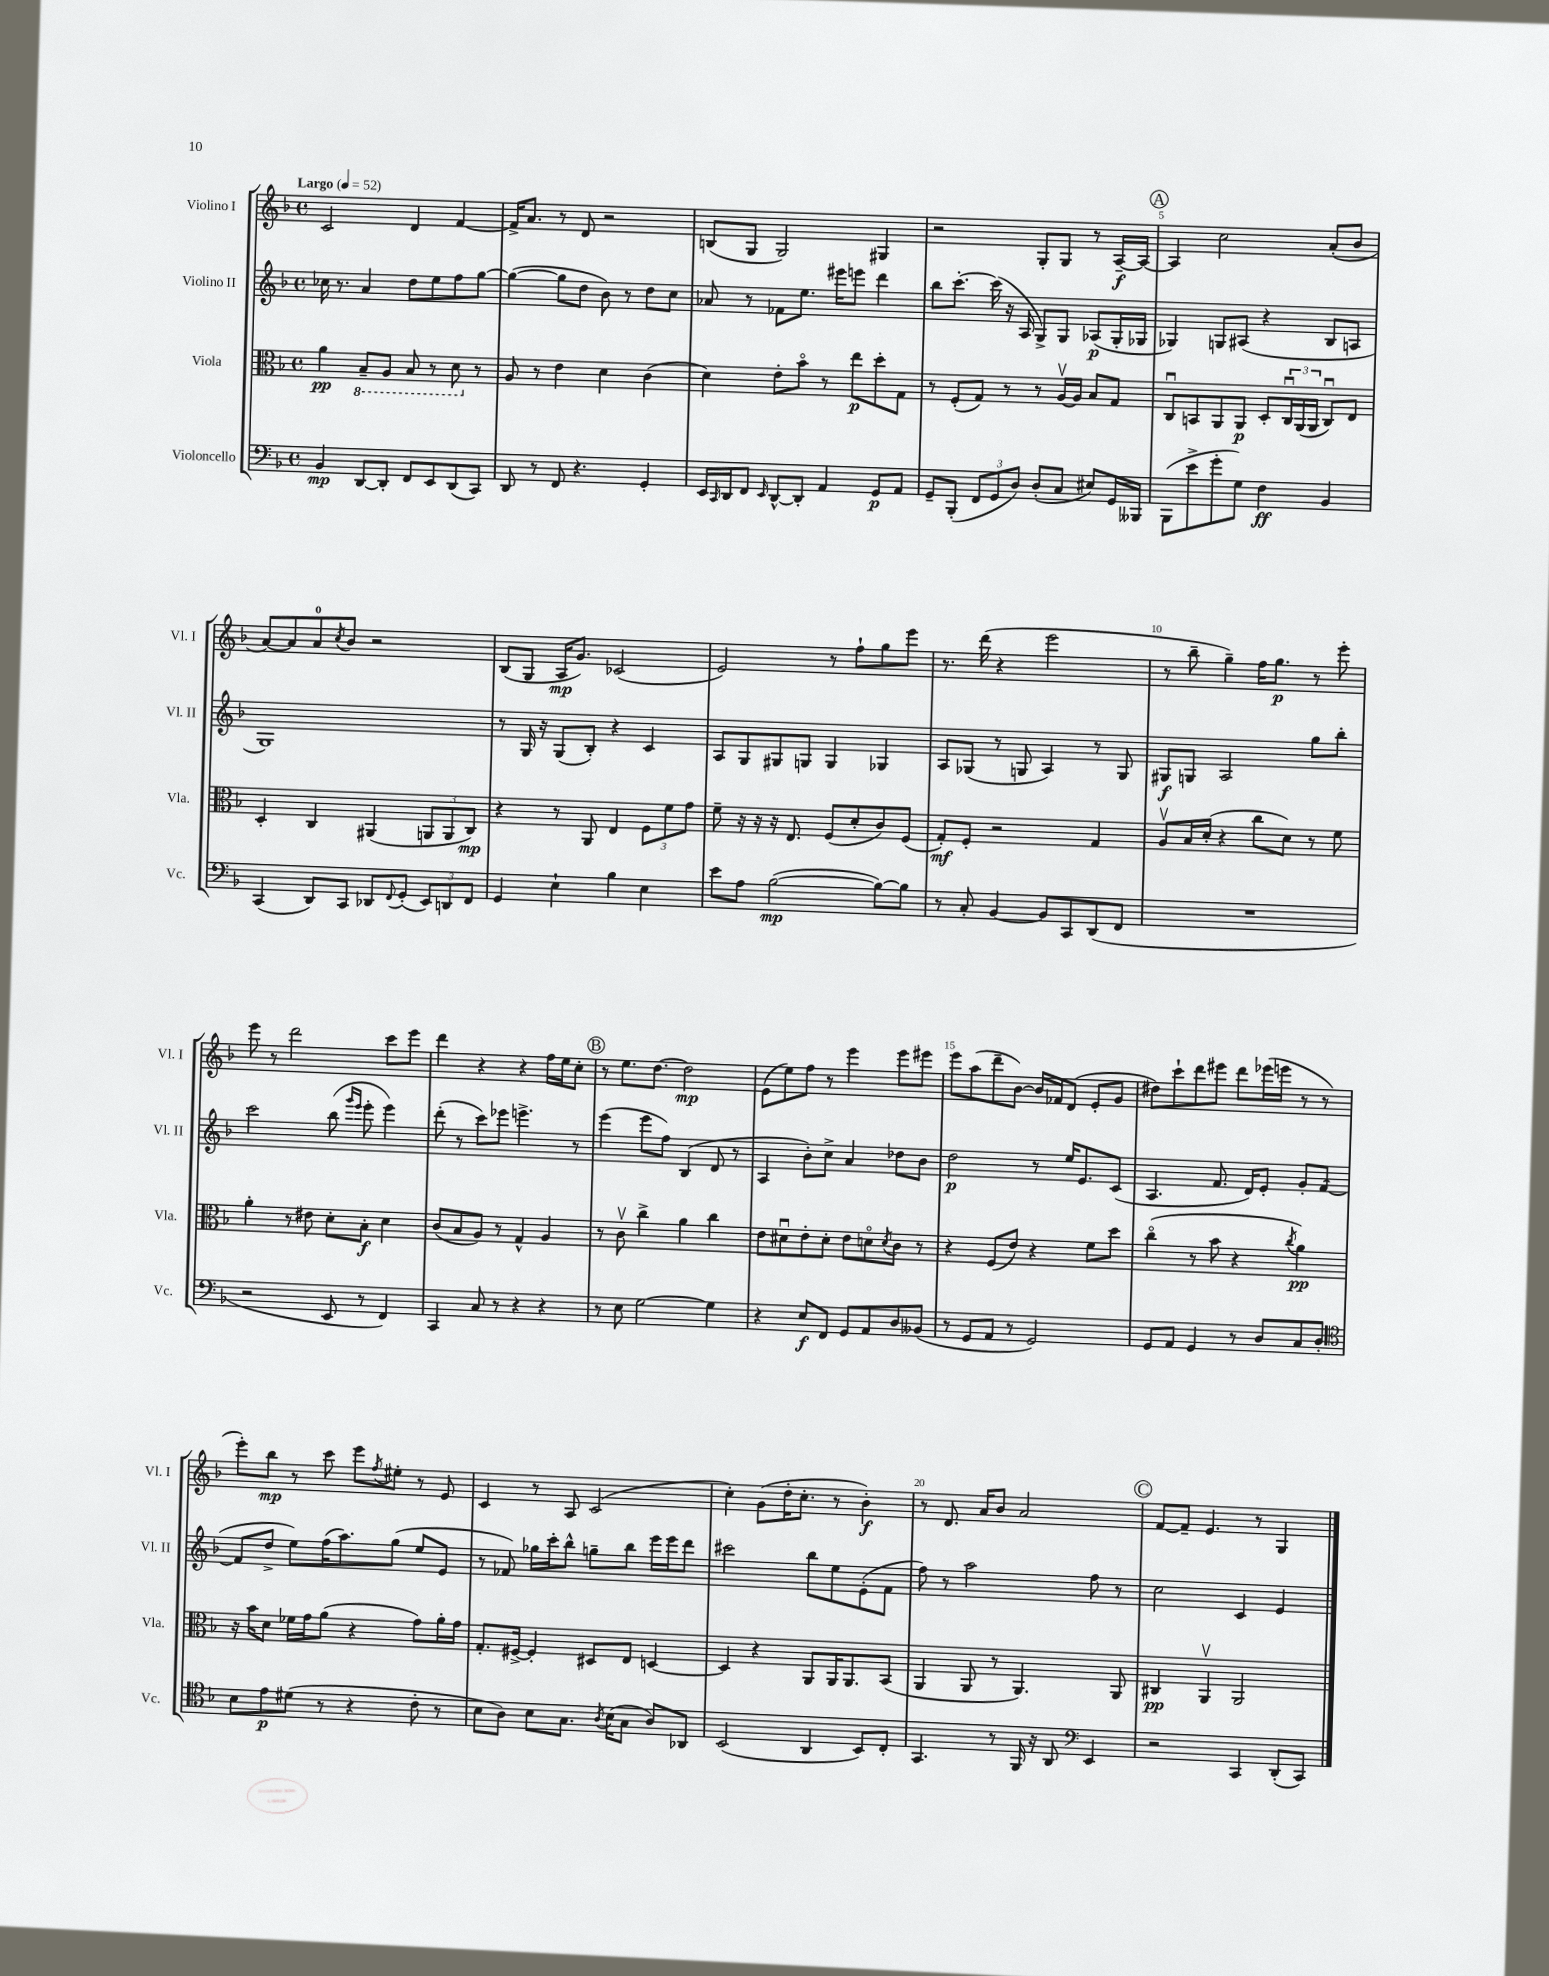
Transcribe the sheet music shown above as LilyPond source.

<<
\new StaffGroup <<
\new Staff = "s0" \with { instrumentName = "Violino I" shortInstrumentName = "Vl. I" } {
    \clef treble \key f \major \defaultTimeSignature \time 4/4 \tempo "Largo" 4 = 52
    c'2 d'4 f'4~ |
    f'16-> a'8. r8 d'8 r2 |
    b8( g8 g2) gis4 |
    r2 g8-. g8 r8 a16~--\f a16~ |
    \mark \markup { \circle "A" } a4 c''2 a'8-.( bes'8 |
    a'8~) a'8 a'8-0 \acciaccatura { c''8 } bes'8 r2 |
    bes8( g8 a16\mp g'8.) ces'2( |
    e'2) r8 f''8-! g''8 e'''8 |
    r8. d'''16( r4 e'''2 |
    r8 bes''8-- g''4--) f''16 g''8.\p r8 e'''8-. |
    e'''8 r8 d'''2 c'''8 e'''8 |
    d'''4 r4 r4 f''16 e''16 c''8-. |
    \mark \markup { \circle "B" } r8 e''8. d''8.~ d''2\mp |
    e'8( e''8) f''8 r8 e'''4 e'''8 eis'''8 |
    e'''8 a''8( d'''8-- bes'8~) bes'16 fes'16 d'8( e'8-. g'8 |
    dis''8) c'''8-! d'''8 eis'''8 d'''8 ees'''16( e'''16 r8 r8 |
    e'''8-.) bes''8\mp r8 c'''8 e'''8 \acciaccatura { f''8 } eis''8-. r8 e'8 |
    c'4 r8 a8 c'2( |
    c''4-.) g'8( d''16-. c''8.-. r8 bes'4-.\f) |
    r8 d'8. a'16 bes'8 a'2 |
    \mark \markup { \circle "C" } f'8~ f'8-- e'4. r8 g4 \bar "|." |
}
\new Staff = "s1" \with { instrumentName = "Violino II" shortInstrumentName = "Vl. II" } {
    \clef treble \key f \major \defaultTimeSignature \time 4/4
    ces''16 r8. a'4 d''8 e''8 f''8 g''8~ |
    g''4~( g''8 d''8 bes'8) r8 d''8 c''8 |
    aes'8 r8 fes'8 e''8. eis'''16 e'''8 d'''4 |
    bes''8 c'''8.~-. c'''16( r16 a16 g8->) g8 aes8\p( g16-. ges16 |
    \mark \markup { \circle "A" } ges4) g8 ais8( r4 bes8 a8 |
    g1) |
    r8 g16 r16 g8( bes8-.) r4 c'4 |
    a8 g8 gis8 g8 g4 ges4 |
    a8 ges8( r8 g8 a4) r8 g8 |
    gis8\f g8 a2 g''8 bes''8-. |
    c'''2 bes''8( \grace { g'''16 e'''16 } e'''8-. e'''4) |
    d'''8-.( r8 c'''8) ees'''8 e'''4.-> r8 |
    \mark \markup { \circle "B" } e'''4( e'''8 f''8) bes4( d'8 r8 |
    a4 bes'8-.) c''8-> a'4 des''8 bes'8 |
    d''2\p r8 e''16 e'8. c'8( |
    a4. f'8. d'16) e'8-. g'8-. f'8~( |
    f'8 d''8-> e''8) f''16( a''8.) g''8( e''8 e'8 |
    r8 fes'8) ges''16 c'''16-. bes''8-^ g''8-- bes''8 e'''16 e'''16 d'''8 |
    cis'''2 bes''8 e''8 e'8-.( f'8 |
    f''8) r8 a''2 f''8 r8 |
    \mark \markup { \circle "C" } c''2 c'4 e'4 \bar "|." |
}
\new Staff = "s2" \with { instrumentName = "Viola" shortInstrumentName = "Vla." } {
    \clef alto \key f \major \defaultTimeSignature \time 4/4
    a'4\pp \ottava #-1 bes,8-- a,8 bes,8 r8 d8 \ottava #0 r8 |
    a8 r8 e'4 d'4 c'4( |
    d'4) e'8-. bes'8\flageolet r8 e''8\p d''8-. g8 |
    r8 f8-.( g8) r8 r8 a16~\upbow a16 bes8 g8 |
    \mark \markup { \circle "A" } c8\downbow b,8 a,8 a,8\p d8-. \tuplet 3/2 { c16\downbow a,16( a,16 } c8\downbow) e8 |
    d4-. c4 ais,4( \tuplet 3/2 { a,8 a,8 c8\mp) } |
    r4 r8 a,8 e4 \tuplet 3/2 { f8 f'8 g'8 } |
    f'8-- r16 r16 r16 e8. f8( d'8-. c'8) f8( |
    g8-.\mf) f8-. r2 g4 |
    a8\upbow bes16 d'16-.( r4 c''8 d'8) r8 f'8 |
    a'4-. r8 eis'8 d'8-. bes8-.\f d'4 |
    c'8( bes8 a8) r8 g4-^ a4 |
    \mark \markup { \circle "B" } r8 c'8\upbow c''4-> a'4 c''4 |
    e'8 dis'8\downbow e'8-. dis'8-. e'8 d'8\flageolet \acciaccatura { d'8 } c'8 r8 |
    r4 f8( e'8) r4 f'8 d''8 |
    c''4\flageolet( r8 bes'8 r4 \acciaccatura { c''8 } a'4\pp) |
    r16 bes'16 d'8 fes'16 g'16 a'8( r4 g'8) a'16-. g'16 |
    g8.-. fis16~-> fis4-. dis8 e8 d4~ |
    d4 r4 a,8 a,16 a,8. bes,8( |
    a,4 a,8 r8 a,4.) a,8 |
    \mark \markup { \circle "C" } cis4\pp a,4\upbow a,2 \bar "|." |
}
\new Staff = "s3" \with { instrumentName = "Violoncello" shortInstrumentName = "Vc." } {
    \clef bass \key f \major \defaultTimeSignature \time 4/4
    bes,4\mp d,8~ d,8-. f,8 e,8 d,8( c,8) |
    d,8 r8 f,8 r4. g,4-. |
    e,16 \grace { c,16 } d,16 f,8 \grace { e,16 } d,8~-^ d,8-. a,4 g,8\p a,8 |
    g,8-- bes,,8-.( \tuplet 3/2 { f,8 g,8 d8) } d8-.( c8 eis8) g,16 beses,,16 |
    \mark \markup { \circle "A" } bes,,8( e'8-> g'8-. g8) f4\ff bes,4 |
    c,4( d,8) c,8 des,8 \appoggiatura { f,8 } g,8-.( \tuplet 3/2 { e,8) d,8 f,8 } |
    g,4 e4-! bes4 e4 |
    e'8 a8 bes2~\mp( bes8~) bes8 |
    r8 c8-. bes,4~ bes,8 c,8 d,8( f,8 |
    R1 |
    r2 e,8 r8 f,4) |
    c,4 c8 r8 r4 r4 |
    \mark \markup { \circle "B" } r8 e8 g2~ g4 |
    r4 e8\f f,8 g,8 a,8 d8 beses,8( |
    r8 g,8 a,8 r8 g,2) |
    g,8 a,8 g,4 r8 d8 c8 d8-. |
    \clef tenor bes8 e'8\p dis'8( r8 r4 c'8-. r8 |
    bes8 a8) bes8 g8. \acciaccatura { a8 } bes16( g8 a8) aes,8 |
    bes,2( a,4 bes,8) c8-. |
    g,4. r8 f,16 r16 a,8 \clef bass e,4 |
    \mark \markup { \circle "C" } r2 c,4 d,8-.( c,8) \bar "|." |
}
>>
>>
\layout { \context { \Score \override BarNumber.break-visibility = ##(#f #t #t) barNumberVisibility = #(every-nth-bar-number-visible 5) } }
